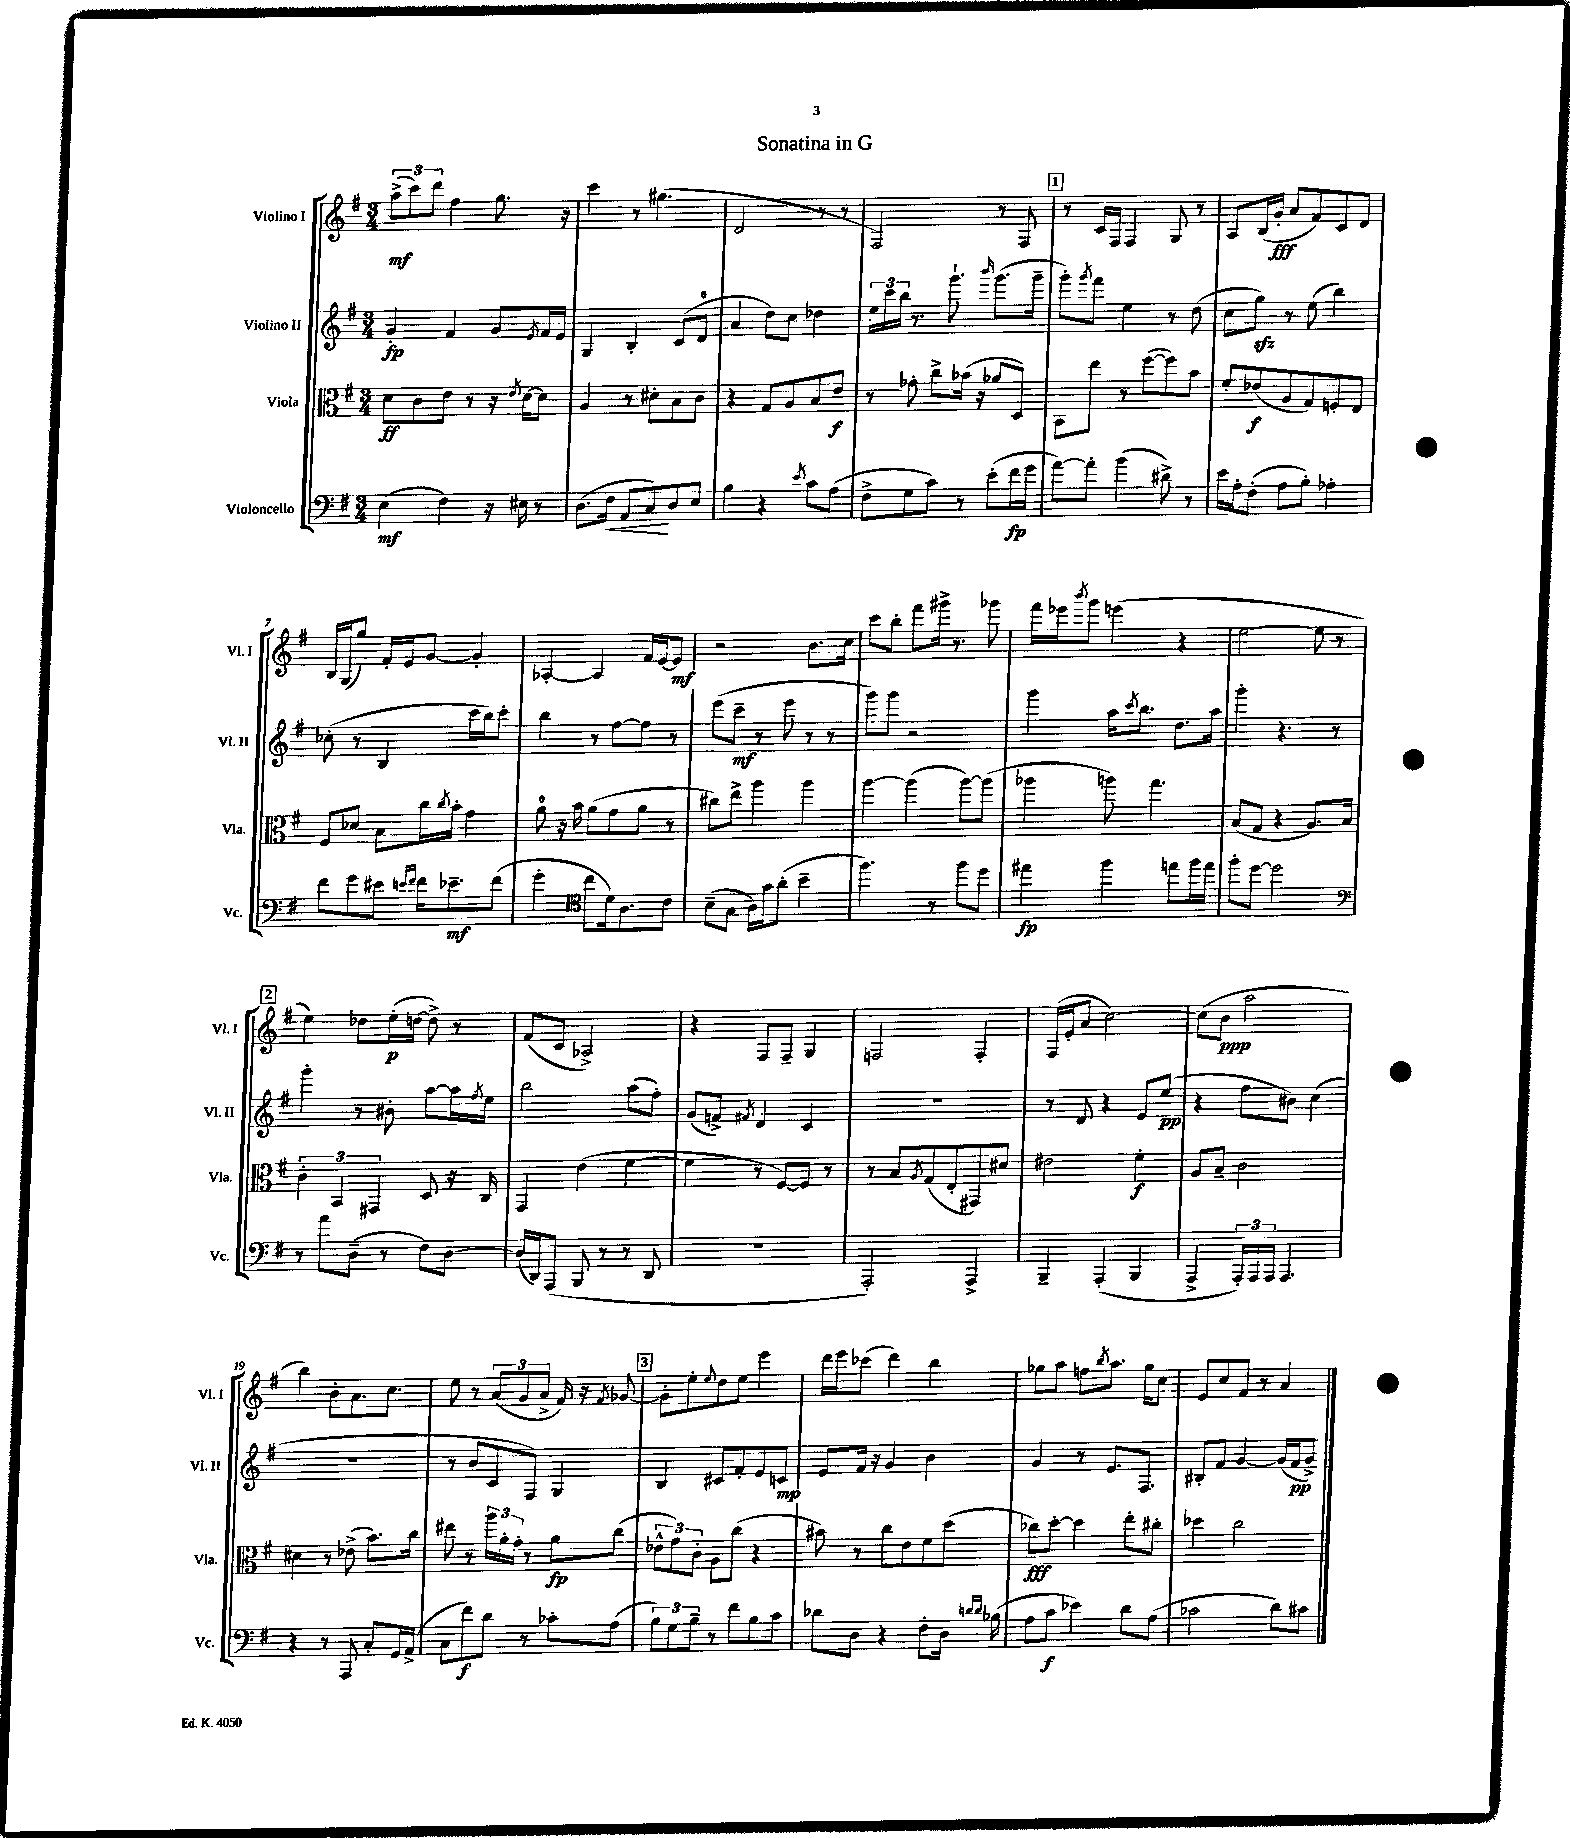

**kern	**kern	**kern	**kern
*staff4	*staff3	*staff2	*staff1
*clefF4	*clefC3	*clefG2	*clefG2
*k[f#]	*k[f#]	*k[f#]	*k[f#]
*M3/4	*M3/4	*M3/4	*M3/4
(4E	8d	4g'	(12aa^
.	.	.	12ccc)
.	8c	.	.
.	.	.	12ddd
4F#)	8e	4f#	4ff#
.	8r	.	.
16r	16r	8g	8.gg
.	8qe	.	.
16E#	[16d	.	.
.	.	8qe	.
8r	8d]	16f#	.
.	.	16e	16r
=	=	=	=
(8.D	4A	4G	4ccc
16F#	.	.	.
8AA	8r	4B'	8r
8C)	8d#'	.	(4.gg#
8D	8B	(8c	.
8E	8c	8d	.
=	=	=	=
4B	4r	4a	2d
4r	8G	8dd)	.
.	8A	8cc	.
8qe	.	.	.
8c	8B	4dd-	8r
(8A	8e	.	8r
=	=	=	=
8F#^	8r	24ee	2F#)
.	.	24ccc	.
.	.	24bb	.
8G	8g-'	8.r	.
8c)	8cc^	.	.
.	.	8.ggg`	.
8r	(16b-	.	.
.	16r	.	.
.	.	16qqbbb	.
(8e'	8a-	(8.ggg	8r
16f#	8D)	.	8F#
16g	.	16ggg~	.
=	=	=	=
[8a)	8BB	8ggg')	8r
.	.	8qggg	.
8a']	8ee	8fff#	16c
.	.	.	16F#
(4b	8r	4ee	4F#
.	([8ff#	.	.
8d#^)	8ff#])	8r	8G
8r	8b	(8dd	8r
=	=	=	=
16e	8f#'	8cc	8A
16A'	.	.	.
(8F#'	(8e-	8gg)	(16B
.	.	.	16g'
8A	8A	8r	8a
8B')	8G)	(8ee	8f#)
4A-'	8F'	4bb)	8c
.	8E	.	8d
=	=	=	=
8f#	8F#	(8cc-'	16B
.	.	.	(16G
8g	8d-	8r	8gg)
8e#	8B	4B	16f#'
.	.	.	16e
16qqe	.	.	.
16qqf#	.	.	.
16f#	16cc	.	[8g
.	8qcc	.	.
8.e-~	16b'	.	.
.	4g	16ccc	4g']
.	.	16bb)	.
(8f#	.	8ccc'	.
=	=	=	=
4g'	8a	4bb	[4A-'
.	16r	.	.
.	16b	.	.
*clefC4	*	*	*
8cc	(8a	8r	4A-]
16d)	8g	[8ff#	.
8.A	.	.	.
.	8a	8ff#]	16f#
.	.	.	[16e
8c	8r	8r	8e]
=	=	=	=
(8B~	8cc#)	(8eee	2r
8G	8ee^	8ccc~	.
16A)	4aa	8r	.
16g	.	.	.
(8a'	.	8eee	.
4b~	4aa	8r	8.b
.	.	8r	.
.	.	.	16cc
=	=	=	=
4.ff#)	[4aa	8ggg)	8ccc
.	.	8ggg	8bb'
.	(4aa]	2r	8fff#
8r	.	.	16ggg#^
.	.	.	8.r
8ff#	[8aa)	.	.
8dd	(8aa]	.	8ggg-
=	=	=	=
4ee#	4aa-	4ggg	16fff#
.	.	.	16eee-
.	.	.	8qbbb
.	.	.	8ggg
4ff#	8aa)	16aa	(4eee
.	.	8qccc	.
.	.	8.bb	.
.	4.gg	.	.
8ee	.	8.dd	4r
16ff#	.	.	.
16ee	.	16aa	.
=	=	=	=
8ff#'	(8B	4ggg'	[2ee
[8dd	8G	.	.
2dd]	4r	4.r	.
.	8.A)	.	8ee]
.	.	8r	8r
.	16B	.	.
=	=	=	=
*clefF4	*	*	*
8r	6c'	4ggg'	4ee)
8a	.	.	.
.	6BB	.	.
(8D~	.	8r	8dd-
.	6GG#	.	.
8r	.	8b#'	(16ee'
.	.	.	[16dd
8F#)	8D	[8aa	8dd^])
[8D	16r	16aa]	8r
.	.	8qff#	.
.	16C	16ee	.
=	=	=	=
(16D]	4GG	2bb	(8f#
16DD)	.	.	.
(8AAA	.	.	8c
8BBB	(4e	.	2A-^)
8r	.	.	.
8r	[4f#	(8aa	.
8DD	.	8ff#')	.
=	=	=	=
2.r	4f#]	(8g	4r
.	.	8f^)	.
.	.	8qf#	.
.	8r	4d	8F#
.	[8F#)	.	8F#~
.	8F#]	4c	4G
.	8r	.	.
=	=	=	=
2AAA')	8r	2.r	2F
.	8B	.	.
.	8qA	.	.
.	(8G	.	.
.	8E'	.	.
4AAA^	8GG#)	.	4F'
.	8d#	.	.
=	=	=	=
4BBB~	2e#	8r	(16F#
.	.	.	16e'
.	.	8d	8a
(4AAA'	.	4r	[2cc)
4BBB	4f#'	8e	.
.	.	(8ee	.
=	=	=	=
4AAA^	8A	4r	(8cc]
.	8B~	.	8b
24AAA')	2c	8ff#	2aa
24AAA	.	.	.
24AAA	.	.	.
4.AAA	.	8b#)	.
.	.	(4cc	.
=	=	=	=
4r	4d#	2.r	4bb)
8r	8r	.	8b'
8AAA	(8e-^	.	8.a
8C'	8.b)	.	.
.	.	.	8.cc
16GG	.	.	.
(16AA^	16cc	.	.
=	=	=	=
8C	8ee#	8r	8ee
8f#)	8r	8b	8r
8d	24aa	8c	(12a
.	24a'	.	.
.	24g'	.	12g
8r	8r	8F#)	.
.	.	.	12a^
8c-'	8a	4G	16f#)
.	.	.	16r
.	.	.	8qf#
(8A	(8cc	.	[8g-
=	=	=	=
12B)	12e-^^	4B	8g-']
12G	12g)	.	.
.	.	.	8ee'
12B~	12c'	.	.
.	.	.	8qqee
8r	8A	8c#	8dd
8f#	(8cc	8f#'	8ee
8B	4r	8e	4eee
8c	.	8c	.
=	=	=	=
8d-	8b#)	8e	16ddd
.	.	.	16eee
8D	8r	16f#	(8ccc-
.	.	16r	.
4r	8cc	4g	4ddd)
.	8e	.	.
8F#'	8f#	4b	4bb
16D	(8dd	.	.
16qqd	.	.	.
16qqd	.	.	.
(16B-	.	.	.
=	=	=	=
8A	8cc-)	4g	8gg-
8c	[8dd'	.	8aa
4e-)	4dd]	8r	8ff
.	.	.	8qbb
.	.	8.e	8.aa
8d	8ee'	.	.
.	.	8.F#	16gg-
(8A	8cc#'	.	8cc
=	=	=	=
2c-	4dd-	8B#'	8e
.	.	8f#	8cc
.	2cc	[4g	8f#
.	.	.	8r
8d)	.	(16g]	4a
.	.	16f#	.
8c#	.	8g^)	.
==	==	==	==
*-	*-	*-	*-
